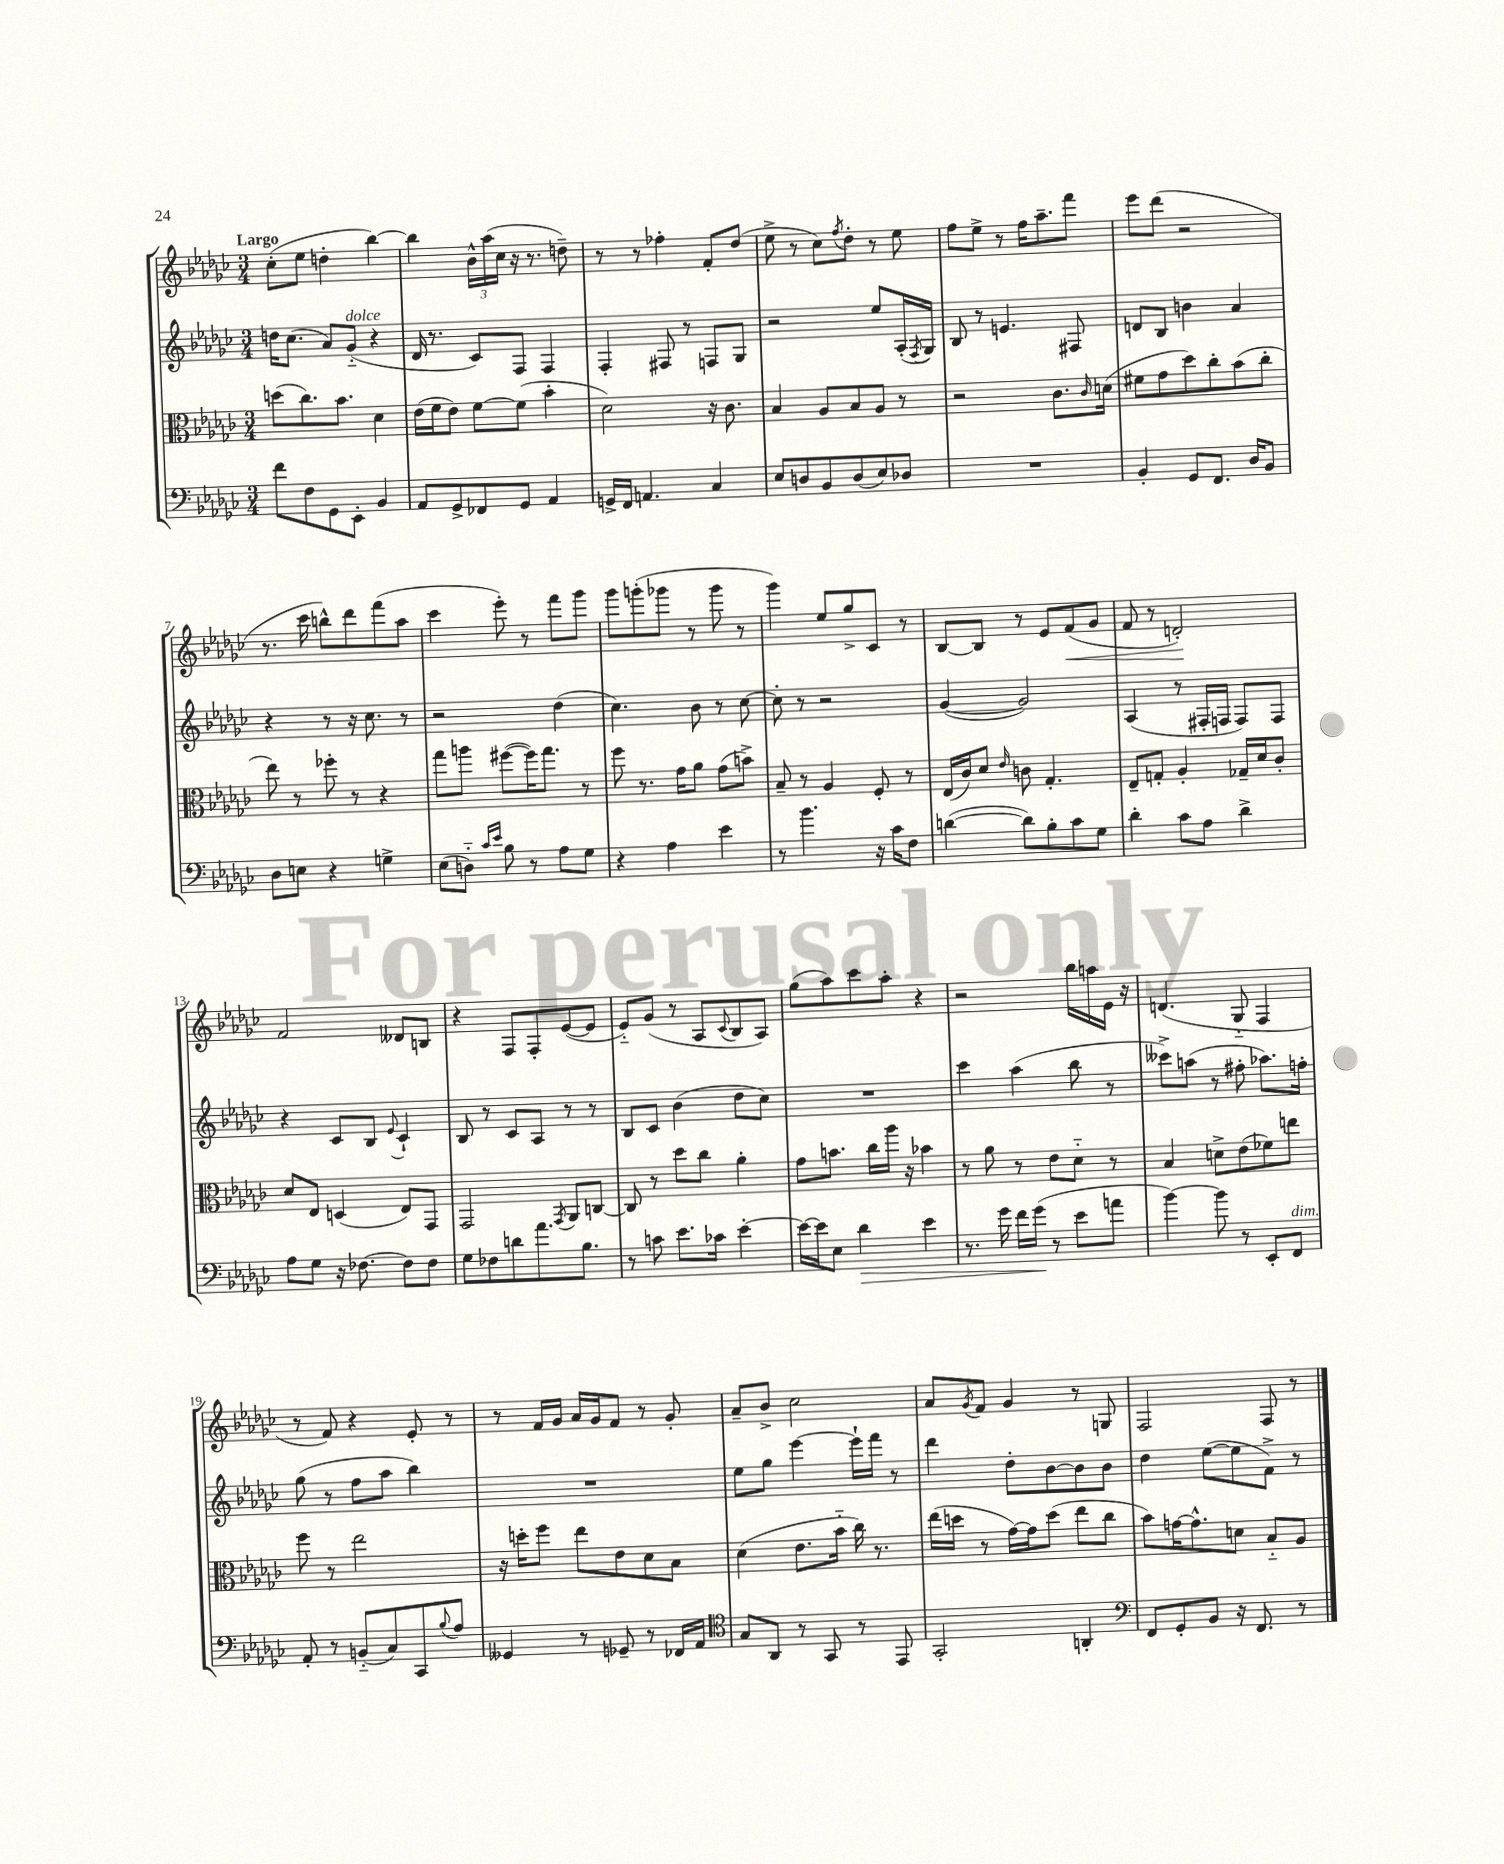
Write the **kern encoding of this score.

**kern	**dynam	**kern	**kern	**kern	**dynam
*part4	*part4	*part3	*part2	*part1	*part1
*staff4	*staff4	*staff3	*staff2	*staff1	*staff1
*clefF4	*	*clefC3	*clefG2	*clefG2	*
*k[b-e-a-d-g-c-]	*	*k[b-e-a-d-g-c-]	*k[b-e-a-d-g-c-]	*k[b-e-a-d-g-c-]	*
*M3/4	*	*M3/4	*M3/4	*M3/4	*
=1	=1	=1	=1	=1	=1
!	!	!	!	!LO:TX:a:B:t=Largo	!
8f\L	.	(8ddn\L	16ddn\KL	(8cc-'\L	.
.	.	.	(8.cc-\J	.	.
8F\	.	8.cc-\)	.	8ee-\J	.
8GG-\	.	.	8a-/L)	4ddn'\	.
.	.	8.b-\J	.	.	.
!	!	!	!LO:TX:a:i:t=dolce	!	!
8EE-'\J	.	.	(8g-/J	.	.
4BB-/	.	4d-\	4r	[4bb-\)	.
=2	=2	=2	=2	=2	=2
8AA-/L	.	(16e-\LL	16d-/	4bb-\]	.
.	.	16f\J	8.r	.	.
8GG-^/	.	8e-\J)	.	.	.
8FF-X/	.	[8f\L	8c-/L)	24b-^^\LL	.
.	.	.	.	(24aa-\	.
.	.	.	.	24cc-\JJ	.
8GG-/J	.	(8f\J]	8F/J	16r	.
.	.	.	.	8.r	.
4AA-/	.	4b-'\	4F/	.	.
.	.	.	.	8ddn~\)	.
=3	=3	=3	=3	=3	=3
16GGn^/LL	.	2d-\)	4F'/	8r	.
16FF/JJ	.	.	.	.	.
4.AAn/	.	.	.	8r	.
.	.	.	8F#X/	4ff-X'\	.
.	.	.	8r	.	.
4C-/	.	16r	8Fn/L	8f'/L	.
.	.	8.c-\	.	.	.
.	.	.	8G-/J	(8dd-/J	.
=4	=4	=4	=4	=4	=4
8E-/L	.	4B-/	2r	8ee-^\	.
8Dn/	.	.	.	8r	.
8BB-/	.	8A-/L	.	8cc-\L)	.
.	.	.	.	8qff/	.
(8D/	.	8B-/	.	8dd-'\J	.
8E-/)	.	8A-/J	8ee-/L	8r	.
8D-X/J	.	8r	(16A-'/L	8ee-\	.
.	.	.	8qF/	.	.
.	.	.	16G-/JJ)	.	.
=5	=5	=5	=5	=5	=5
2.r	.	2r	8B-/	8ff\L	.
.	.	.	8r	8ee-^\J	.
.	.	.	4.en/	8r	.
.	.	.	.	16ff\KL	.
.	.	.	.	8.aa-~\	.
.	.	8.c-\L	.	.	.
.	.	.	8F#X/	8fff\J	.
.	.	16qqc-/	.	.	.
.	.	(16dn\Jk	.	.	.
=6	=6	=6	=6	=6	=6
4BB-'/	.	8f#X\L	8dn/L	8eee-\L	.
.	.	8g-\	8B-/J	(8ddd-\J	.
8GG-/L	.	8dd-\)	4bn\	2r	.
8.FF/J	.	8cc-'\	.	.	.
.	.	(8b-\	4a-/	.	.
16D-/KL	.	.	.	.	.
8BB-/J	.	8cc-'\J	.	.	.
!!LO:LB:g=z
=7	=7	=7	=7	=7	=7
8D-\L	.	8ee-\)	4r	8.r	.
8En\J	.	8r	.	.	.
.	.	.	.	16ccc-\	.
4r	.	8ff-X'\	8r	8bbn^^\L)	.
.	.	8r	16r	8ddd-\	.
.	.	.	8.cc-\	.	.
4Gn^\	.	4r	.	(8fff\	.
.	.	.	8r	8aa-\J	.
=8	=8	=8	=8	=8	=8
(8E-\L	.	8gg-\L	2r	4ccc-\	.
8Dn\J)	.	8aan\J	.	.	.
16qqc-/LL	.	.	.	.	.
16qqe-/JJ	.	.	.	.	.
8B-\	.	([8ff#X\L	.	8eee-'\)	.
8r	.	16ff#\K])	.	8r	.
.	.	8.gg-\J	.	.	.
8A-\L	.	.	(4dd-\	8fff\L	.
8G-\J	.	8r	.	8ggg-\J	.
=9	=9	=9	=9	=9	=9
4r	.	8ff\	4.cc-\)	8ggg-\L	.
.	.	8.r	.	(8gggn'\	.
4A-\	.	.	.	8ggg-X\J	.
.	.	16g-\KL	.	.	.
.	.	8a-\J	8b-\	8r	.
4e-\	.	(8g-\L	8r	8ggg-\	.
.	.	8bn^\J)	[8cc-\	8r	.
=10	=10	=10	=10	=10	=10
8r	.	8B-~/	8cc-'\]	4ggg-\)	.
4.b-\	.	8r	8r	.	.
.	.	4A-/	2r	8ee-/L	.
.	.	.	.	8gg-^/	.
16r	.	8F'/	.	8c-/J	.
16c-\KL	.	.	.	.	.
8F\J	.	8r	.	8r	.
=11	=11	=11	=11	=11	=11
([4dn\	.	(16E-/LL	([4g-/	[8B-/L	.
.	.	16c-/J)	.	.	.
.	.	8d-/J	.	8B-/J]	.
.	.	16qqe-/	.	.	.
8d\L])	.	8cn\	2g-/])	8r	.
8B-'\	.	4.G-'/	.	8e-/L	.
!	!	!	!	!	!LO:HP:b
8c-\	.	.	.	(8f/	<
8G-\J	.	.	.	8g-/J	.
=12	=12	=12	=12	=12	=12
4d-'\	.	8E-~/L	(4A-/	8f/	.
.	.	8Gn'/J	.	8r	.
8c-\L	.	4A-'/	8r	2dn'/)	.
8A-\J	.	.	16F#X'/LL	.	.
.	.	.	16Fn/JJ	.	.
4d-^\	.	16G-X~/LL	8F/L)	.	.
.	.	16d-/J	.	.	.
.	.	8c-'/J	8F/J	.	.
.	.	.	.	.	[
!!LO:LB:g=z
=13	=13	=13	=13	=13	=13
8A-\L	.	8d-/L	4r	2f/	.
8G-\J	.	8E-/J	.	.	.
16r	.	(4Dn/	8c-/L	.	.
[8.F-X\	.	.	.	.	.
.	.	.	8B-/J	.	.
.	.	.	8qqe-/	.	.
8F-\L]	.	8E-/L)	4c-`/	8d--X/L	.
8F-\J	.	8GG-/J	.	8Bn/J	.
=14	=14	=14	=14	=14	=14
8G-\L	.	2GG-/	8B-/	4r	.
8F-X\	.	.	8r	.	.
8dn\	.	.	8c-/L	8F/L	.
8.a-\	.	.	8A-/J	8F'/	.
.	.	8qGG-/	.	.	.
.	.	8AA-/L	8r	([8e-/	.
8.B-\J	.	.	.	.	.
.	.	[8Cn/J	8r	8e-/J]	.
=15	=15	=15	=15	=15	=15
8r	.	8C/]	8B-/L	8e-/L)	.
8cn\	.	8r	8c-/J	(8g-/J	.
8.e-\L	.	8dd-\L	(4b-\	8r	.
.	.	8cc-\J	.	8A-/L	.
16c-X\Jk	.	.	.	.	.
.	.	.	.	8qqc-/	.
[4e-'\	.	4a-'\	8dd-\L	8B-/	.
.	.	.	8cc-\J)	8A-/J)	.
=16	=16	=16	=16	=16	=16
16e-\LL_	.	8g-\L	2.r	(8gg-\L	.
16e-\J]	.	.	.	.	.
8E-\J	.	8.bn\J	.	8aa-\)	.
!	!LO:HP:b	!	!	!	!
4d-\	>	.	.	8ccc-\	.
.	.	16cc-\LL	.	.	.
.	.	16aa-\JJ	.	8aa-'\J	.
.	.	16r	.	.	.
4e-\	.	4b-X\	.	4r	.
=17	=17	=17	=17	=17	=17
8.r	.	8r	4ccc-\	2r	.
.	.	8a-\	.	.	.
16g-\	.	.	.	.	.
16f\LL	.	8r	(4aa-\	.	.
(16g-\JJ	.	.	.	.	.
8r	]	8e-\L	.	.	.
8e-\L	.	8d-\J	8bb-\	16bb-\LL	.
.	.	.	.	16aan\	.
8an\J	.	8r	8r	16e-\JJ	.
.	.	.	.	16r	.
=18	=18	=18	=18	=18	=18
[4b-\)	.	4B-/	8ccc--X^\L)	(4.dn/	.
.	.	.	(8aan\J	.	.
8b-\]	.	8dn^\L	8r	.	.
8r	.	(8e-\	8ff#X'\	8G-/	.
8EE-'/L	.	8f-X\)	8.aa-X\L)	4F/	.
!LO:TX:a:i:t=dim.	!	!	!	!	!
8FF/J	.	8een\J	.	.	.
.	.	.	16ffn'\Jk	.	.
!!LO:LB:g=z
=19	=19	=19	=19	=19	=19
8AA-'/	.	8ff\	(8gg-\	8r	.
8r	.	8r	8r	8f/)	.
(8BBn/L	.	2ee-\	8ff\L	4r	.
8C-/)	.	.	8aa-\J	.	.
8CC-/	.	.	4bb-\)	8e-'/	.
8qqB-/	.	.	.	.	.
8A-/J	.	.	.	8r	.
=20	=20	=20	=20	=20	=20
4GG--X/	.	16r	2.r	8r	.
.	.	16ddn'\KL	.	.	.
.	.	8ff\J	.	16f/LL	.
.	.	.	.	16g-/JJ	.
8r	.	8ee-\L	.	16a-/LL	.
.	.	.	.	16g-/J	.
8GG-X~/	.	8e-\	.	8f/J	.
8r	.	8d-\	.	8r	.
16FF-X/LL	.	8B-\J	.	8g-'/	.
16AA-/JJ	.	.	.	.	.
=21	=21	=21	=21	=21	=21
*clefC4	*	*	*	*	*
8G-/L	.	(4d-\	8ee-\L	8a-~/L	.
8AA-/J	.	.	8gg-\J	8b-^/J	.
8r	.	8.e-\L	[4eee-\	2cc-\	.
8GG-/	.	.	.	.	.
.	.	16b-\Jk	.	.	.
8r	.	16cc-\)	16eee-`\LL]	.	.
.	.	8.r	16fff\JJ	.	.
8EE-/	.	.	8r	.	.
=22	=22	=22	=22	=22	=22
2GG-'/	.	(16ee-\LL	4ddd-\	8a-/L	.
.	.	16ddn\JJ	.	.	.
.	.	.	.	8qg-/	.
.	.	8r	.	8f/J	.
.	.	[16g-\LL)	8dd-'\L	4g-/	.
.	.	16g-\J]	.	.	.
.	.	(8dd\J	[8b-\	.	.
4AAn'/	.	8ee-\L	8b-\]	8r	.
.	.	8cc-\J	8b-\J	8Gn/	.
=23	=23	=23	=23	=23	=23
*clefF4	*	*	*	*	*
8FF/L	.	8b-\L)	4dd-\	2F/	.
8GG-'/	.	[16gn\K	.	.	.
.	.	8.g^^\]	.	.	.
8BB-/J	.	.	([8ee-\L	.	.
16r	.	8dn\J	8ee-\]	.	.
8.FF/	.	.	.	.	.
.	.	8B-/L	8f^\J)	8F/	.
8r	.	8A-/J	8r	8r	.
==	==	==	==	==	==
*-	*-	*-	*-	*-	*-
